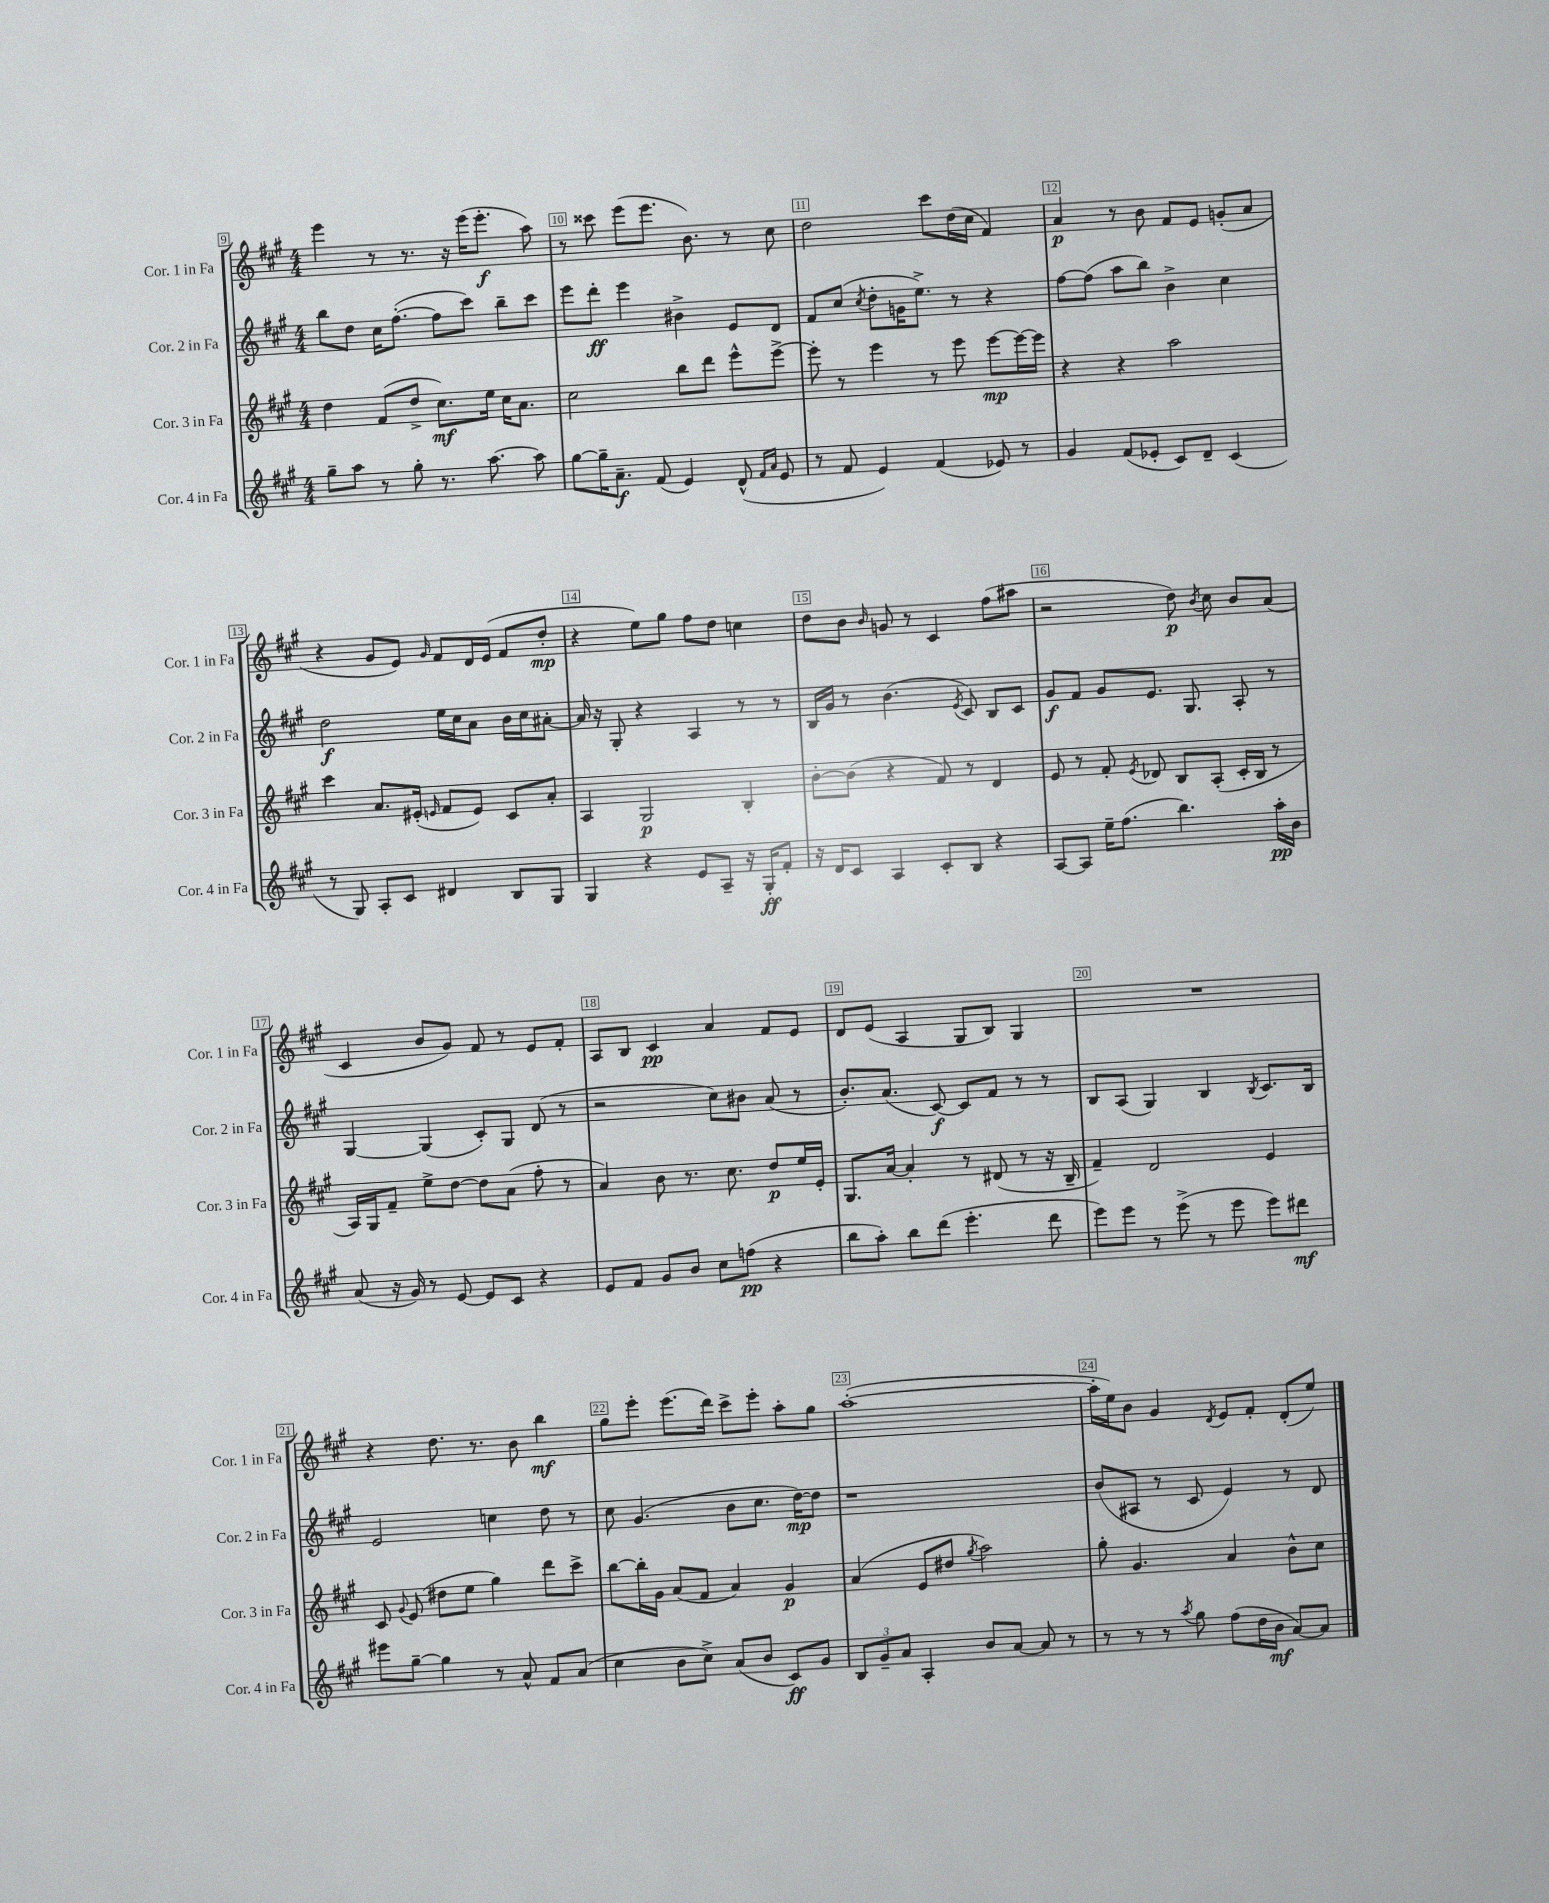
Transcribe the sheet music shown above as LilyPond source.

<<
\new StaffGroup <<
\new Staff = "s0" \with { instrumentName = "Cor. 1 in Fa" shortInstrumentName = "Cor. 1 in Fa" } {
    \clef treble \key a \major \numericTimeSignature \time 4/4
    \autoBeamOff e'''4 r8 r8. r16 e'''16[( e'''8.]-.\f a''8) |
    r8 cisis'''8 e'''8[( e'''8.] b'8.) r8 cis''8 |
    d''2 cis'''8[ d''16( cis''16] fis'4) |
    a'4\p r8 b'8 fis'8[ e'8] g'8[-.( a'8] |
    r4 gis'8[ e'8]) \grace { gis'16 } fis'8[ d'16 e'16]( fis'8[ d''8]-.\mp |
    r4 e''8[) gis''8] fis''8[ d''8] c''4 |
    d''8[ b'8] \grace { b'16 } g'8 r8 cis'4 fis''8[( ais''8] |
    r2 d''8\p) \acciaccatura { b'8 } cis''8 b'8[ a'8]( |
    cis'4 b'8[ gis'8]) fis'8 r8 e'8[ fis'8]-. |
    a8[ b8] cis'4\pp a'4 fis'8[ e'8] |
    d'8[ e'8]( a4 gis8[ b8]) gis4 |
    R1 |
    r4 d''8. r8. b'8 b''4\mf |
    gis''8[ e'''8]-. e'''8.[( d'''16]) cis'''8[-> e'''8]-. a''8[-. gis''8] |
    a''1~-.( |
    a''16[-. e''16) b'8] gis'4 \acciaccatura { d'8 } e'8[ fis'8]-. d'8[-.( e''8]) \bar "|." |
}
\new Staff = "s1" \with { instrumentName = "Cor. 2 in Fa" shortInstrumentName = "Cor. 2 in Fa" } {
    \clef treble \key a \major \numericTimeSignature \time 4/4
    \autoBeamOff b''8[ d''8] cis''16[ fis''8.]~-.( fis''8[ cis'''8]) b''8[-- cis'''8] |
    e'''8[ d'''8]-.\ff e'''4 bis'4-> e'8[ d'8] |
    fis'8[ cis''8]( \acciaccatura { cis''8 } d''8[-. g'16 e''8.]->) r8 r4 |
    fis''8[~ fis''8]( a''8[ b''8]) b'4-> cis''4 |
    d''2\f e''16[ cis''16 a'8] b'16[ cis''16 ais'8]~-. |
    ais'16 r16 gis8-. r4 a4 r8 r8 |
    b16[ gis'16] r8 b'4.( \acciaccatura { e'8 } cis'8) b8[ cis'8] |
    gis'8[\f fis'8] gis'8[ e'8.] gis8. a8-. r8 |
    gis4~ gis4( cis'8[-.) gis8] d'8( r8 |
    r2 cis''8[) bis'8] a'8( r8 |
    b'8.[-.) a'8.]( cis'8~\f) cis'8[ fis'8] r8 r8 |
    b8[ a8]( gis4) b4 \acciaccatura { b8 } cis'8.[ b16] |
    e'2 c''4 d''8 r8 |
    cis''8 gis'4.( b'8[ cis''8.] d''16[~\mp) d''8] |
    r1 |
    b'8[( ais8] r8 cis'8 e'4) r8 d'8 \bar "|." |
}
\new Staff = "s2" \with { instrumentName = "Cor. 3 in Fa" shortInstrumentName = "Cor. 3 in Fa" } {
    \clef treble \key a \major \numericTimeSignature \time 4/4
    \autoBeamOff d''4 fis'8[( d''8]-> cis''8.[\mf) e''16] cis''16[ a'8.] |
    cis''2 b''8[ d'''8] e'''8[-^ e'''8]~-> |
    e'''8-. r8 e'''4 r8 e'''8 e'''8[~\mp e'''16~ e'''16] |
    r4 r4 a''2 |
    cis'''4 a'8.[ eis'16]-.( \grace { e'16 } fis'8[ e'8]) cis'8[ a'8]-. |
    a4 gis2\p b4-. |
    b'8[~-. b'8]( r4 fis'8) r8 d'4 |
    e'8 r8 fis'8-. \acciaccatura { e'8 } des'8 b8[ a8]-.( cis'16[-. b16] r8 |
    a16[) gis16 fis'8]-- e''8[-> d''8]~ d''8[ a'8]( fis''8-. r8 |
    a'4) b'8 r8. cis''8. d''8[\p e''16 e'16]-. |
    gis8.[ a'16]~ a'4-. r8 dis'8( r8 r16 b16-- |
    fis'4--) d'2 e'4 |
    cis'8 \appoggiatura { gis'8 } e'8( dis''8[ e''8] gis''4) d'''8[ cis'''8]-> |
    b''8[~ b''16-. gis'16] a'8[( fis'8] a'4) gis'4\p |
    a'4( e'8[ dis''8] \acciaccatura { gis''8 } a''2) |
    gis''8-. gis'4. a'4 b'8[-^ cis''8] \bar "|." |
}
\new Staff = "s3" \with { instrumentName = "Cor. 4 in Fa" shortInstrumentName = "Cor. 4 in Fa" } {
    \clef treble \key a \major \numericTimeSignature \time 4/4
    \autoBeamOff gis''8[-- a''8] r8 gis''8-. r8. a''8.~ a''8 |
    gis''8[~ gis''16-- a'8.]--\f fis'8( e'4) d'8-^( \grace { fis'16[ a'16] } e'8 |
    r8 fis'8 e'4) fis'4( ees'8) r8 |
    gis'4 fis'8[( ees'8]-. cis'8[) d'8]-- cis'4( |
    r8 gis8) a8[-. cis'8] dis'4 b8[ gis8] |
    gis4 r4 e'8[ a8]-- r16 gis16[-.\ff fis'8]-. |
    r16 d'16[ cis'8] a4 cis'8[-. b8] r4 |
    a8[~ a8] e''16[-- fis''8.]( b''4.) a''16[-.\pp b'16] |
    a'8( r16 gis'16) r8 e'8~ e'8[ cis'8] r4 |
    e'8[ fis'8] gis'8[ b'8] cis''8[ f''8]\pp( r4 |
    b''8[ a''8]-.) b''8[ d'''8]( e'''4.-. d'''8 |
    e'''8[) e'''8] r8 e'''8->( r8 e'''8 e'''8[) dis'''8]\mf |
    eis'''8[ gis''8]~-- gis''4 r8 a'8-^ fis'8[ a'8]( |
    cis''4 b'8[ cis''8]->) a'8[( b'8] cis'8[\ff) gis'8] |
    \tuplet 3/2 { b8[ gis'8-- a'8] } a4-. b'8[ a'8]~ a'8 r8 |
    r8 r8 r8 \acciaccatura { a''8 } gis''8 fis''8[( d''16 b'16]\mf a'8[~) a'8] \bar "|." |
}
>>
>>
\layout { \context { \Score currentBarNumber = #9 \override BarNumber.break-visibility = ##(#f #t #t) barNumberVisibility = #all-bar-numbers-visible \override BarNumber.stencil = #(make-stencil-boxer 0.1 0.3 ly:text-interface::print) } }
